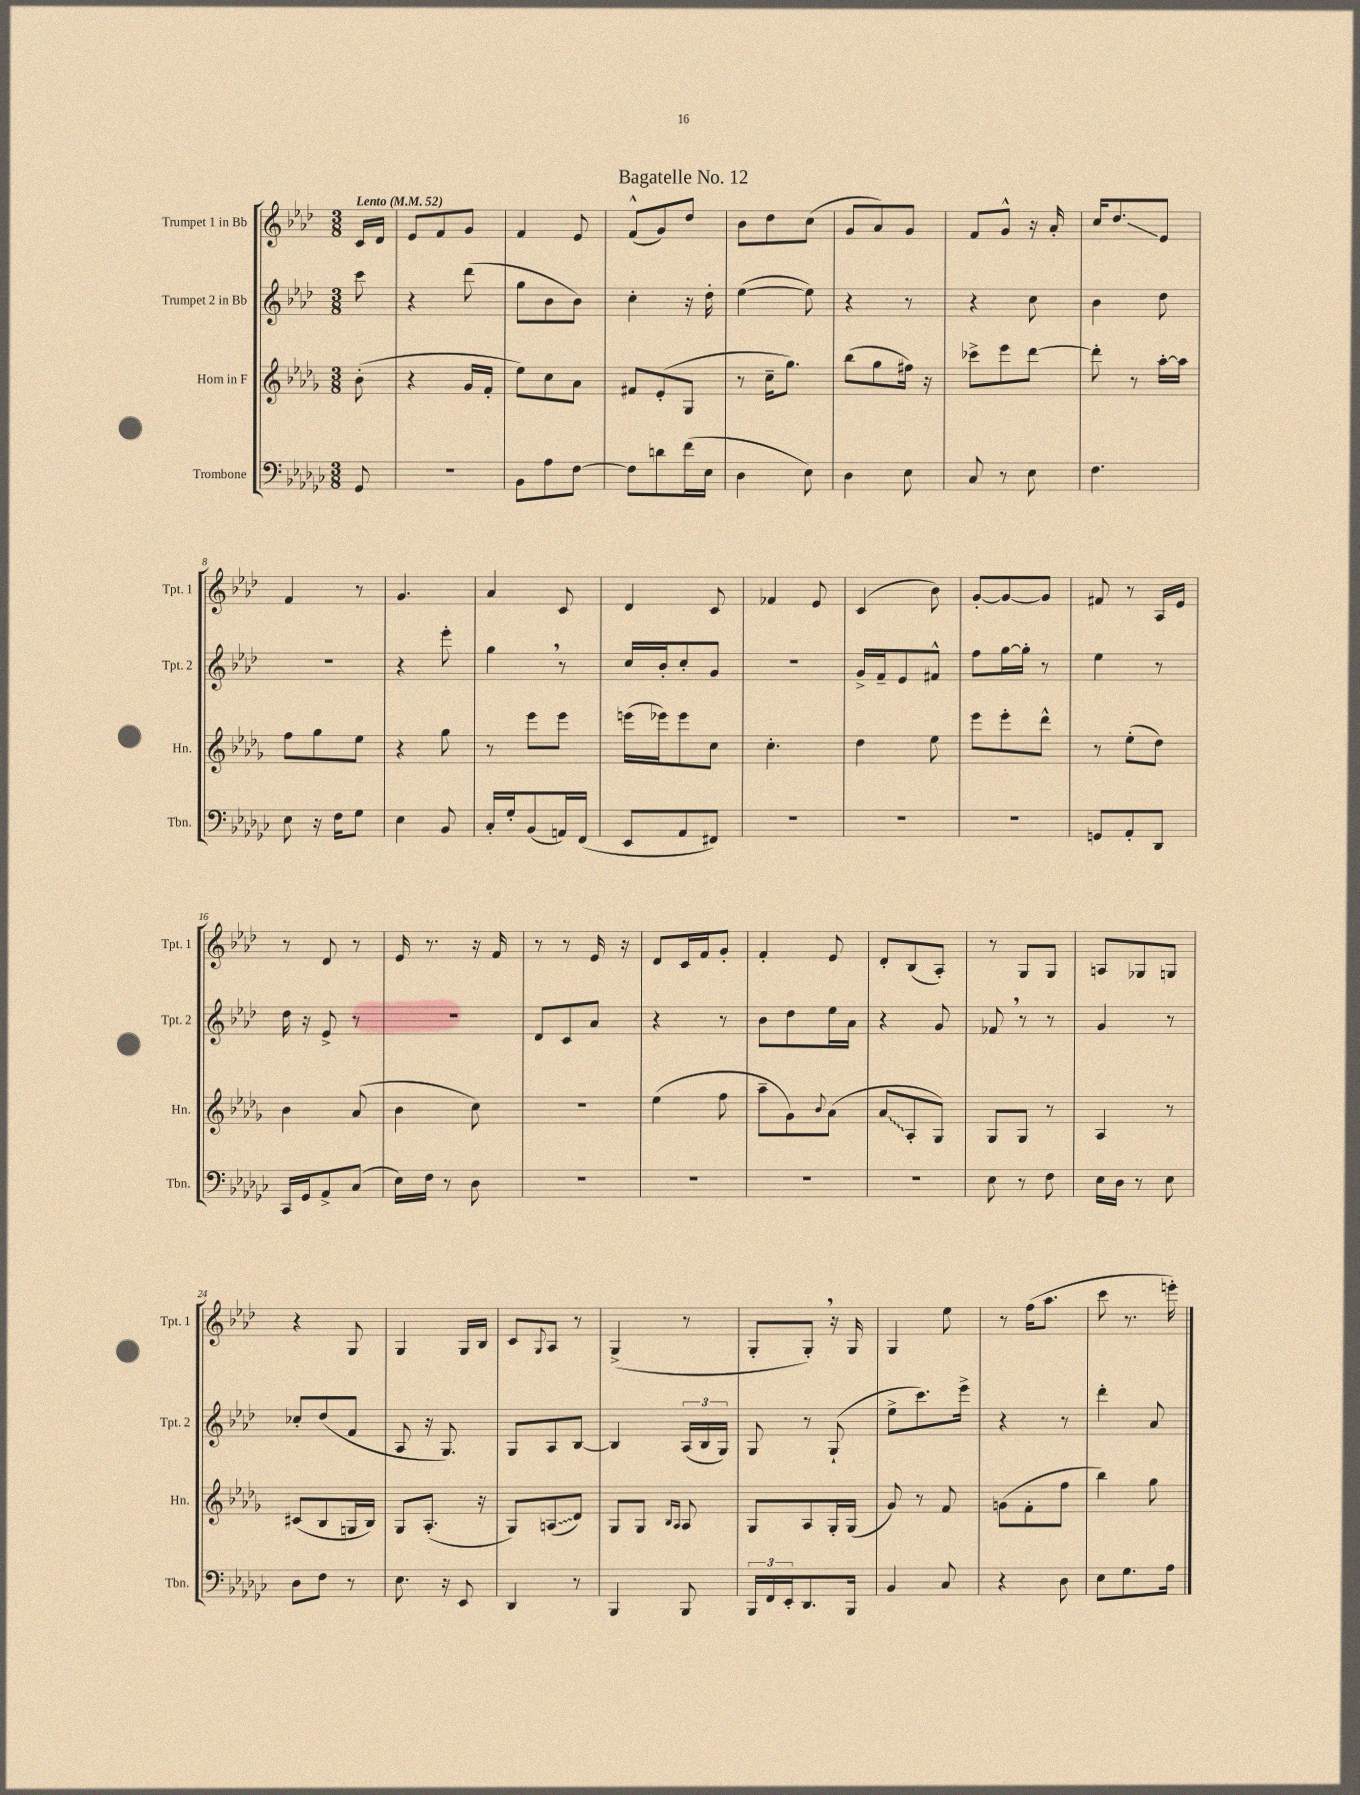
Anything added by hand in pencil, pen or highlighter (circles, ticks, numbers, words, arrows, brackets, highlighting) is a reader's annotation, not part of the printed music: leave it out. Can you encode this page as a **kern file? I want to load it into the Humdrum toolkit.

**kern	**kern	**kern	**kern
*staff4	*staff3	*staff2	*staff1
*clefF4	*clefG2	*clefG2	*clefG2
*k[b-e-a-d-g-c-]	*k[b-e-a-d-g-]	*k[b-e-a-d-]	*k[b-e-a-d-]
*M3/8	*M3/8	*M3/8	*M3/8
*MM52	*MM52	*MM52	*MM52
8GG-/	(8b-'\	8ccc\	16c/LL
.	.	.	16d-/JJ
=	=	=	=
4.r	4r	4r	8e-/L
.	.	.	8f/
.	16g-/LL	(8ddd-\	8g/J
.	16f'/JJ	.	.
=	=	=	=
8BB-\L	8ee-\L)	8gg\L	4f/
8A-\	8cc\	8b-\	.
[8F\J	8a-\J	8b-\J)	8e-/
=	=	=	=
8F\]L	8f#/L	4cc'\	(8f^^/L
8d\	(8e-'/	.	8g/)
(16f\L	8G-/J	16r	8dd-/J
16E-\JJ	.	16dd-'\	.
=	=	=	=
4D-\	8r	([4ee-\	8b-\L
.	16cc~\LK	.	8dd-\
.	8.gg-\J)	.	.
8E-\)	.	8ee-\])	(8cc\J
=	=	=	=
4D-\	(8bb-\L	4r	8g/L
.	8gg-\	.	8a-/)
8E-\	16ff#\Jk)	8r	8g/J
.	16r	.	.
=	=	=	=
8C-/	8ccc-^\L	4r	8f/L
8r	8eee-\	.	8g^^/J
8E-\	[8ddd-\J	8cc\	16r
.	.	.	16a-'/
=	=	=	=
4.F\	8ddd-'\]	4b-\	16cc/LK
.	.	.	8.dd-/
.	8r	.	.
.	[16aa-'\LL	8dd-\	8e-/J
.	16aa-\]JJ	.	.
=	=	=	=
8E-\	8ff\L	4.r	4f/
16r	8gg-\	.	.
16F\LK	.	.	.
8G-\J	8ee-\J	.	8r
=	=	=	=
4E-\	4r	4r	4.g/
8BB-/	8gg-\	8eee-'\	.
=	=	=	=
16C-'/LL	8r	4gg\	4a-/
16G-'/J	.	.	.
(8BB-/	8eee-\L	.	.
16AA/L)	8eee-\J	8r	8c/
(16FF/JJ	.	.	.
=	=	=	=
8EE-/L	(16eee\LL	16cc/LL	4d-/
.	16eee-\J)	16b-'/J	.
8AA-/	8eee-\	8cc'/	.
8FF#/J)	8cc\J	8g/J	8c/
=	=	=	=
4.r	4.cc'\	4.r	4f-/
.	.	.	8e-/
=	=	=	=
4.r	4dd-\	16g^/LL	(4c/
.	.	16f~/J	.
.	.	8e-/	.
.	8ee-\	8f#^^/J	8b-\)
=	=	=	=
4.r	8eee-\L	8ff\L	[8g'/L
.	8eee-'\	[16gg\L	8g/_
.	.	16gg'\]JJ	.
.	8ddd-^^\J	8r	8g/]J
=	=	=	=
8GG/L	8r	4ee-\	8f#/
8AA-'/	(8ee-'\L	.	8r
8DD-/J	8dd-\J)	8r	16A-/LL
.	.	.	16e-/JJ
=	=	=	=
16CC-/LL	4b-\	16dd-\	8r
16GG-/J	.	16r	.
8AA-^/	.	8e-^/	8d-/
(8C-/J	(8a-/	8r	8r
=	=	=	=
16E-\LL)	4b-\	4.r	16e-/
16F\JJ	.	.	8.r
8r	.	.	.
8D-\	8cc\)	.	16r
.	.	.	16f/
=	=	=	=
4.r	4.r	8d-/L	8r
.	.	8c/	8r
.	.	8a-/J	16e-/
.	.	.	16r
=	=	=	=
4.r	(4ee-\	4r	8d-/L
.	.	.	16c/L
.	.	.	16f/J
.	8ff\	8r	8g'/J
=	=	=	=
4.r	8aa-~\L	8b-\L	4f'/
.	8g-\)	8dd-\	.
.	8qqb-/	.	.
.	(8a-\J	16ee-\L	8e-/
.	.	16a-\JJ	.
=	=	=	=
4.r	8a-/L	4r	8d-'/L
.	8A-'/	.	(8B-/
.	8G-/J)	8g/	8A-'/J)
=	=	=	=
8E-\	8G-/L	8f-/	8r
8r	8G-/J	8r	8G/L
8F\	8r	8r	8G/J
=	=	=	=
16E-\LL	4A-/	4g/	8A/L
16D-\JJ	.	.	.
8r	.	.	8G-/
8E-\	8r	8r	8G/J
=	=	=	=
8D-\L	(8c#/L	8cc-'/L	4r
8F\J	8B-/	(8dd-/	.
8r	16G/L	8f/J	8G/
.	16B-/JJ)	.	.
=	=	=	=
8.E-\	8G-/L	8A-/	4G/
.	(8.A-'/J	16r	.
16r	.	8.G/)	.
8EE-/	.	.	16G/LL
.	16r	.	16B-/JJ
=	=	=	=
4DD-/	8G-/L)	8G/L	8c/L
.	.	.	8qqG/
.	(8A/	8A-/	8A-/J
8r	8d-/J)	[8B-/J	8r
=	=	=	=
4BBB-/	8G-/L	4B-/]	(4G^/
.	8G-/J	.	.
.	16qqB-/LL	.	.
.	16qqA-/JJ	.	.
8BBB-/	8A-/	(24A-/LL	8r
.	.	24B-/	.
.	.	24G/JJ)	.
=	=	=	=
24BBB-/LL	8G-/L	8G/	8G'/L
24FF/	.	.	.
24EE-'/J	.	.	.
8.DD-/	8A-/	8r	8G'/J)
.	16G-'/L	(8G`/	16r
16BBB-/Jk	(16G-/JJ	.	16G/
=	=	=	=
4BB-/	8g-/)	8ee-^\L	4G/
.	8r	8.ccc\)	.
8C-/	8f/	.	8ee-\
.	.	16eee-^\Jk	.
=	=	=	=
4r	(8g\L	4r	8r
.	8f'\	.	(16ff\LK
.	.	.	8.aa-\J
8D-\	8ff\J	8r	.
=	=	=	=
8E-\L	4bb-\)	4ddd-'\	8ccc\
8.G-\	.	.	8.r
.	8gg-\	8a-/	.
16A-\Jk	.	.	16eee'\)
==	==	==	==
*-	*-	*-	*-
